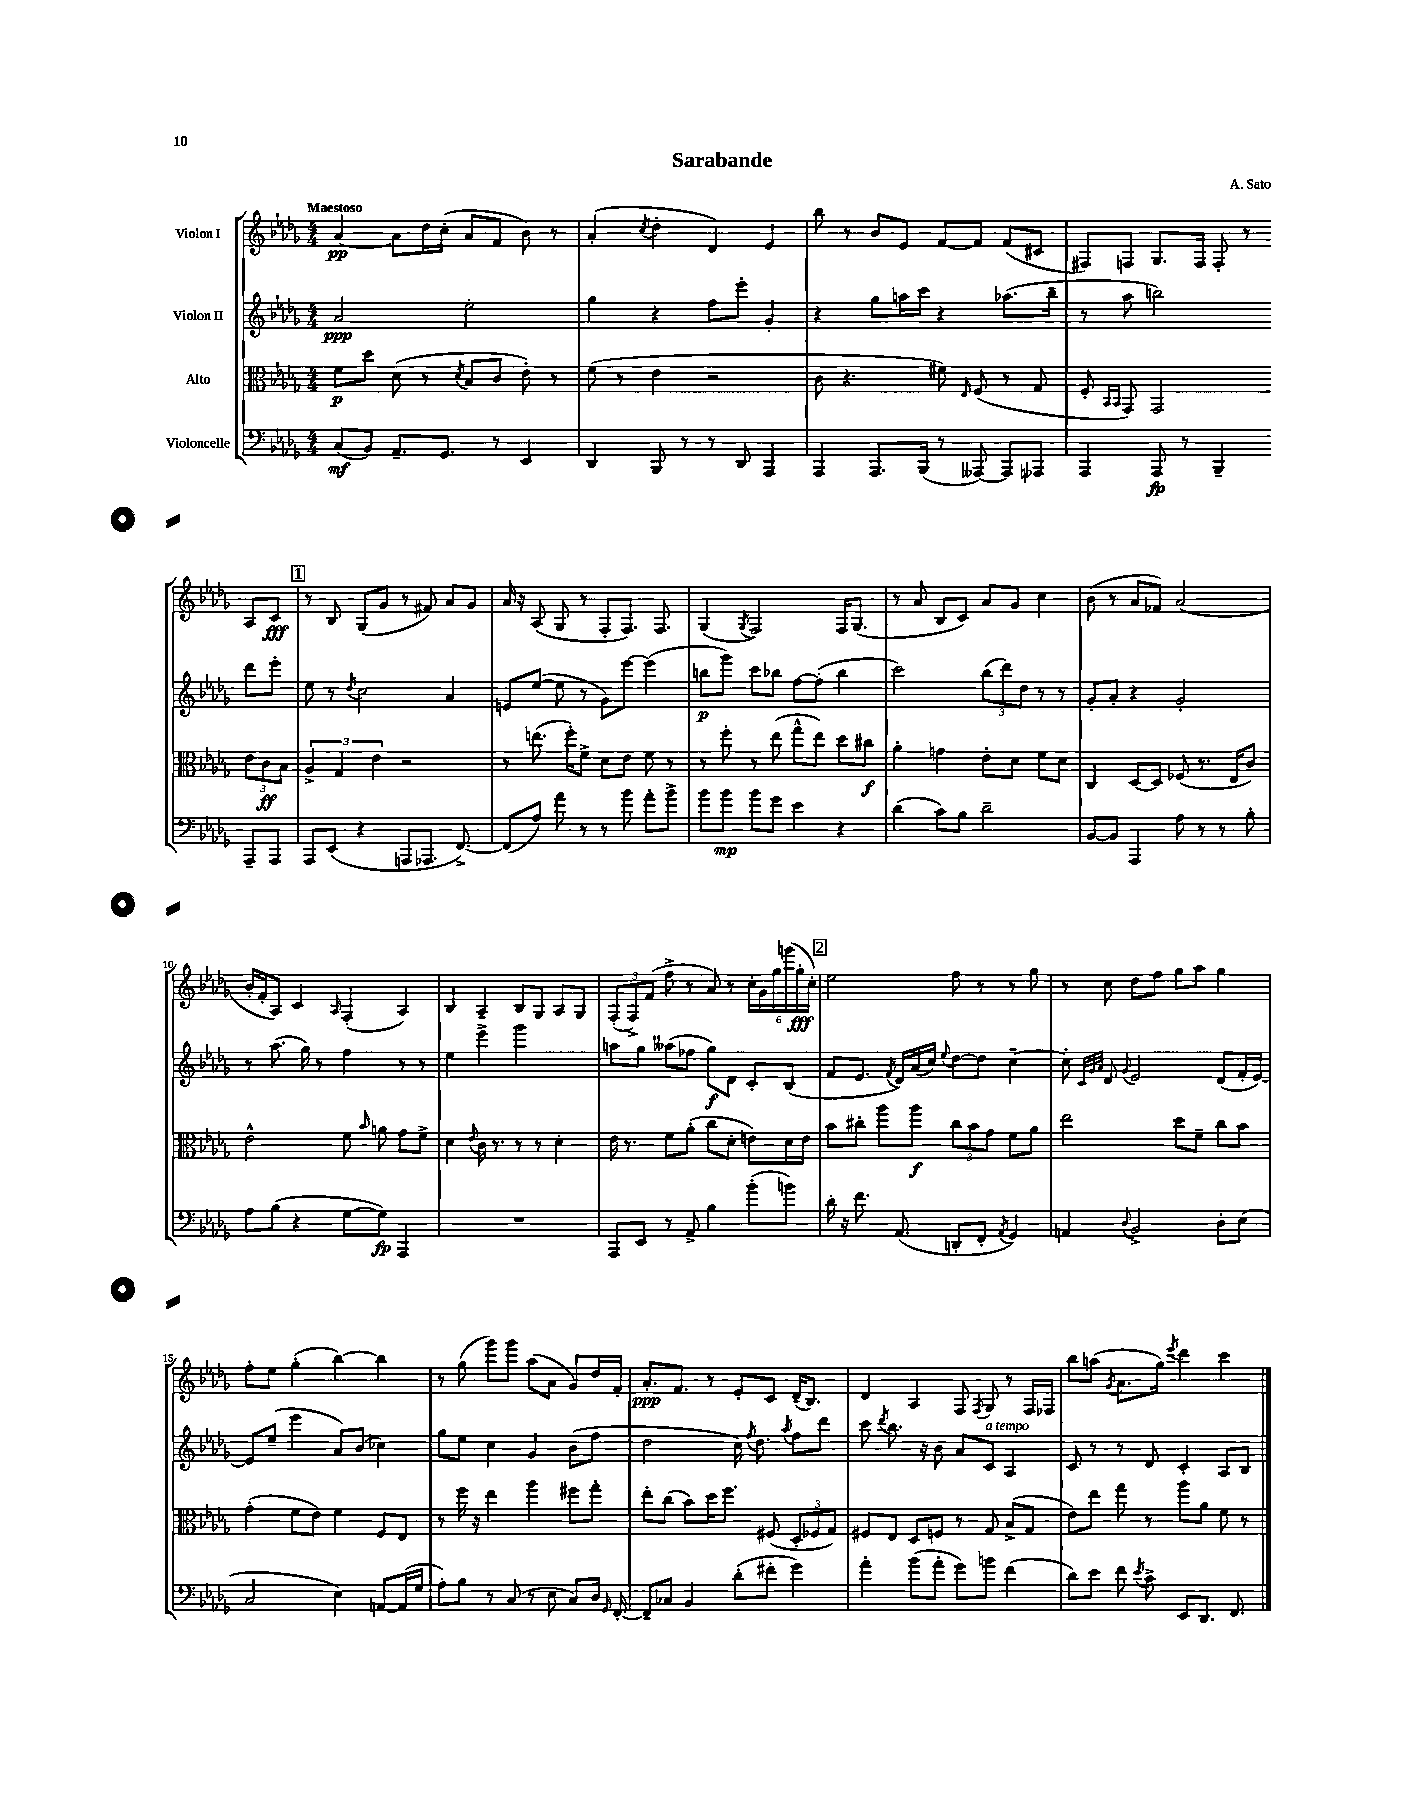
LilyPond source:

\header { title = "Sarabande" composer = "A. Sato" }
<<
\new StaffGroup <<
\new Staff = "s0" \with { instrumentName = "Violon I" } {
    \clef treble \key des \major \numericTimeSignature \time 4/4 \tempo "Maestoso"
    \autoBeamOff aes'4~\pp aes'8[ des''16 c''16]-.( aes'8[ f'8] bes'8) r8 |
    aes'4-.( \acciaccatura { c''8 } des''4-. des'4) ees'4 |
    bes''8 r8 bes'8[ ees'8] f'8[~ f'8] f'8[( cis'8] |
    fis8[) f8] ges8.[ f16] f8-. r8 aes8[ c'8]\fff |
    \mark \markup { \box "1" } r8 bes8 ges8[( ges'8] r8 fis'8) aes'8[ ges'8] |
    aes'16 r16 aes8( ges8 r8 f8[-. f8.]) f8. |
    ges4( \acciaccatura { ges8 } f2) f16[ ges8.]( |
    r8 aes'8 bes8[ c'8]) aes'8[ ges'8] c''4 |
    bes'8( r8 aes'8[ fes'8]) aes'2( |
    bes'16[-. f'16-. aes8]) c'4 \grace { aes16 } f4-.( aes4) |
    bes4 aes4-- bes8[ ges8] aes8[ ges8] |
    \tuplet 3/2 { f8[-.( f8->) f'8]( } f''8-> r8 aes'8) r8 \tuplet 6/4 { c''16[-. ges'16 ges''16 g'''16( ges''16-.\fff c''16]-.) } |
    \mark \markup { \box "2" } ees''2 f''8 r8 r8 ges''8 |
    r8 c''8 des''8[ f''8] ges''8[ aes''8] ges''4 |
    f''8[-. ees''8] ges''4-.( bes''4~) bes''4 |
    r8 ges''8( ges'''8[) ges'''8] aes''8[( aes'8] ges'8[) des''16 f'16]-. |
    aes'8.[-.\ppp f'8.] r8 ees'8[-. c'8] des'16[--( bes8.]) |
    des'4 aes4 f8 \acciaccatura { f8 } ges8 r8 f16[ fes16] |
    bes''8[ a''8]( \acciaccatura { ges'8 } aes'8.[ ges''16]) \acciaccatura { ees'''8 } des'''4 c'''4 \bar "|." |
}
\new Staff = "s1" \with { instrumentName = "Violon II" } {
    \clef treble \key des \major \numericTimeSignature \time 4/4
    \autoBeamOff aes'2\ppp ees''2-. |
    ges''4 r4 f''8[ ees'''8]-. ges'4-. |
    r4 ges''8[ a''16 c'''16] r4 aes''8.[( bes''16]-- |
    r8 aes''8 b''2) des'''8[ ees'''8]-. |
    \mark \markup { \box "1" } ees''8 r8 \acciaccatura { des''8 } c''2 aes'4 |
    e'8[ ees''8]~( ees''8 r8 ges'8[) ees'''8]~ ees'''4( |
    b''8[\p ges'''8]) c'''8[ bes''8] f''8[~ f''8]-.( bes''4 |
    c'''2) \tuplet 3/2 { bes''8[( des'''8) des''8] } r8 r8 |
    ges'8[-. aes'8]-. r4 ges'2-. |
    r8 aes''8.( ges''16) r8 f''4 r8 r8 |
    ees''4 ees'''4-> ges'''2 |
    a''8[ ges''8] aeses''8[( fes''8] ges''8[\f) des'8] c'8[-. bes8]( |
    \mark \markup { \box "2" } f'8[ ees'8.] \acciaccatura { f'8 } des'16[) aes'16( c''16]) \appoggiatura { ees''8 } des''8[~ des''8] c''4~-- |
    c''8-. \grace { c'32[ ges'32 aes'32] } des'8 \appoggiatura { ges'8 } ees'2 des'8[( f'16-. ees'16]~) |
    ees'8[ ees''8]--( ees'''4 aes'8[) bes'8]( ces''4) |
    ges''8[ ees''8] c''4 ges'4 bes'8[( f''8] |
    des''2 c''16) \acciaccatura { f''8 } des''8. \acciaccatura { aes''8 } f''8[ des'''8] |
    c'''8 \acciaccatura { des'''8 } bes''8. r16 bes'8 aes'8[ c'8]^\markup { \italic "a tempo" } aes4 |
    c'8 r8 r8 des'8 c'4-. aes8[ bes8] \bar "|." |
}
\new Staff = "s2" \with { instrumentName = "Alto" } {
    \clef alto \key des \major \numericTimeSignature \time 4/4
    \autoBeamOff f'8[\p des''8] des'8( r8 \acciaccatura { des'8 } bes8[ c'8] ees'8-.) r8 |
    f'8( r8 ees'4 r2 |
    c'8 r4. fis'8) \grace { ees16 } f8( r8 ges8 |
    f8-. \grace { bes,16[ bes,16] } ges,8) ges,2 \tuplet 3/2 { ees'8[ c'8\ff bes8] } |
    \mark \markup { \box "1" } \tuplet 3/2 { aes4-> ges4 ees'4 } r2 |
    r8 e''8.( f''16[-.) f'8]-> des'8[ ees'8] f'8 r8 |
    r8 f''8-. r8 ees''8( ges''8[-^ ees''8]) des''8[ cis''8]\f |
    aes'4-. g'4 ees'8[-. des'8] f'8[ des'8] |
    c4 des8[~ des8] fes8( r8. ees16[ c'8]) |
    ees'2-^ f'8 \grace { bes'16 } a'8 ges'8[ f'8]-> |
    des'4 \appoggiatura { ees'8 } c'16 r8. r8 r8 des'4-. |
    ees'16 r8. f'8[ aes'8]-.( c''8[ des'8]-. e'8[) des'16 e'16] |
    \mark \markup { \box "2" } bes'8[ cis''8]-. aes''8[ aes''8]\f \tuplet 3/2 { cis''8[ bes'8 ges'8] } f'8[ aes'8] |
    ees''2 des''8[ f'8]-- c''8[ bes'8] |
    ges'4-.( f'8[ ees'8]) f'4 f8[ ees8] |
    r8 f''16 r16 ees''4 aes''4 fis''8[ ges''8]-. |
    ees''8[-. c''8]( bes'8[) des''16 f''8.] fis8( \tuplet 3/2 { des8[-. fes8 ges8]) } |
    fis8[ ees8] des8[ f8] r8 ges8 bes8[->( ges8] |
    ees'8[) ees''8] ges''8 r8 aes''8[ aes'8] f'8 r8 \bar "|." |
}
\new Staff = "s3" \with { instrumentName = "Violoncelle" } {
    \clef bass \key des \major \numericTimeSignature \time 4/4
    \autoBeamOff c8[\mf( bes,8]) aes,8.[-- ges,8.] r8 ees,4 |
    des,4 bes,,8 r8 r8 des,8 aes,,4 |
    aes,,4 aes,,8.[ bes,,16]( r8 aeses,,8~) aeses,,8[ aes,,8] |
    aes,,4 aes,,8\fp r8 bes,,4-- aes,,8[-- aes,,8] |
    \mark \markup { \box "1" } aes,,8[ ees,8]( r4 a,,8[ aes,,8.] f,8.~->) |
    f,8[( aes8]) aes'8 r8 r8 bes'8 aes'8[-. bes'8]-> |
    bes'8[ bes'8]\mp bes'8[ ges'8] ees'4 r4 |
    des'4( c'8[) bes8] des'2-- |
    bes,8[~ bes,8] aes,,4 aes8 r8 r8 bes8-. |
    aes8[ bes8]( r4 ges8[~ ges8]\fp) aes,,4 |
    R1 |
    aes,,8[ ees,8] r8 aes,8-> bes4 bes'8[-.( b'8]) |
    \mark \markup { \box "2" } des'16-. r16 f'8. aes,8.( d,8[-. f,8]-. \acciaccatura { aes,8 } ges,4) |
    a,4 \appoggiatura { des8 } bes,2-> des8[-. ees8]( |
    c2 ees4) a,8[~ a,16( ges16] |
    aes8[-.) bes8] r8 c8( r8 ees8 c8[) des16] \grace { ges,16 } f,16~-. |
    f,8[-- ces8] bes,4 des'8[-.( fis'8]-. ges'4) |
    aes'4-. bes'8[( aes'8]-. ges'8[) b'8] f'4( |
    des'8[) ees'8] f'8 \acciaccatura { ees'8 } c'8-> ees,8[ des,8.] f,8. \bar "|." |
}
>>
>>
